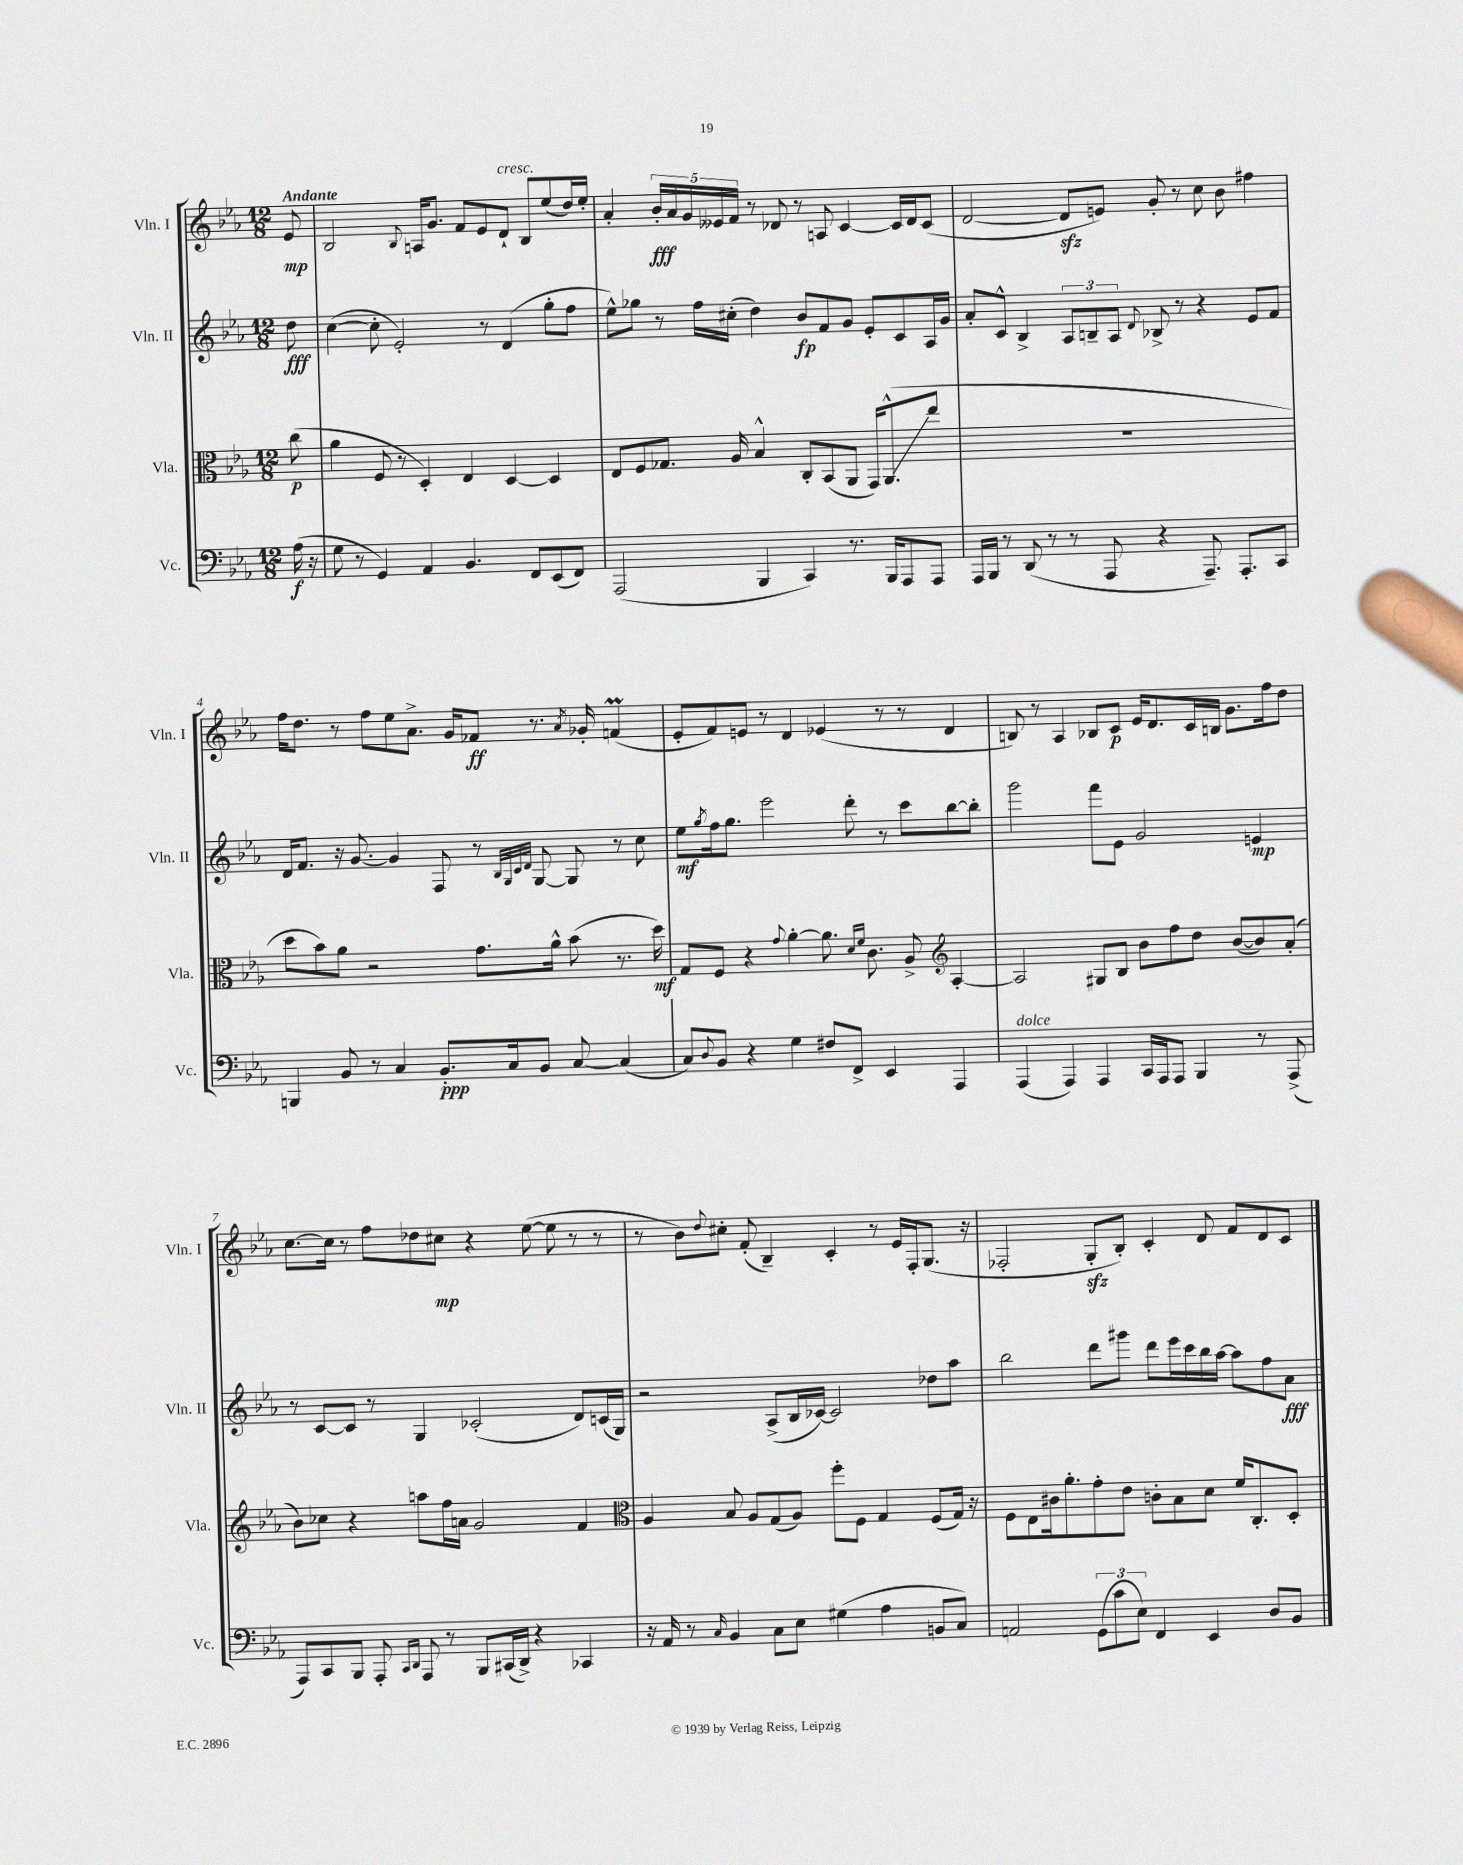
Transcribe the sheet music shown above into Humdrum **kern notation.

**kern	**kern	**kern	**kern
*staff4	*staff3	*staff2	*staff1
*clefF4	*clefC3	*clefG2	*clefG2
*k[b-e-a-]	*k[b-e-a-]	*k[b-e-a-]	*k[b-e-a-]
*M12/8	*M12/8	*M12/8	*M12/8
(16A-	(8cc	8dd	8e-
16r	.	.	.
=	=	=	=
8G	4a-	([4cc	2B-
8r	.	.	.
4GG)	8F	8cc']	.
.	8r	2e-')	.
.	.	.	8qqB-
4AA-	4D')	.	16A
.	.	.	8.g
4.BB-	4E-	.	8f
.	.	8r	8e-
.	[4D	(4d	8d`
8FF	.	.	8B-
(8EE-	4D]	8gg'	(8ee-
8FF)	.	8ff	16dd)
.	.	.	16ee-'
=	=	=	=
(2AAA-	8E-	8ee-^^)	4a-'
.	8F	8gg-	.
.	8.G-	8r	20b-'
.	.	.	20a-
.	.	.	20g
.	.	16ff	.
.	.	.	20e--
.	16A-	(16cc#'	.
.	.	.	20f
4BBB-	4B-^^	4dd)	8r
.	.	.	8d-
4CC)	8C'	8b-	8r
.	(8BB-	8f	8A
8.r	8AA-	8g	[4c
.	16GG)	8e-'	.
16BBB-	(8.AA-^^	.	.
8AAA-	.	8c	16c]
.	.	.	16d-
8AAA-	8ee-	16A-	(8c
.	.	16g	.
=	=	=	=
16AAA-	1.r	8a-'	[2d
16BBB-	.	.	.
8r	.	8c^^	.
(8DD	.	4B-^	.
8r	.	.	.
8r	.	12A-	8d]
.	.	12B~	.
8AAA-	.	.	8e)
.	.	12A-	.
.	.	8qqd	.
4r	.	8B-^	8g'
.	.	8r	8r
8.AAA-~)	.	4r	8cc
.	.	.	8b-
8.AAA-'	.	.	.
.	.	8e-	4ff#
8CC	.	8f	.
=	=	=	=
4BBB	8dd	16d	16ff
.	.	8.f	8.dd
.	8b-)	.	.
8BB-	8a-	16r	8r
.	.	[8.g	.
8r	2r	.	8ff
4C	.	4g]	8ee-
.	.	.	8.a-^
8.BB-'	.	8F	.
.	.	.	16g
.	8.g	8r	8f-
16C	.	.	.
.	.	32qqB-	.
.	.	32qqG	.
.	.	32qqc	.
.	.	32qqd	.
8BB-	.	[8G	8.r
.	16a-^^	.	.
[8C	(8b-	8G]	.
.	.	.	8qa-
.	.	.	16g-'
(4C]	8.r	8r	(4f
.	.	8cc	.
.	16dd)	.	.
=	=	=	=
8C)	8G	8ee-	8e-'
8qqD	.	8qgg	.
8BB-	8F	16ff	8f)
.	.	8.gg	.
4r	4r	.	8e
.	.	2eee-	8r
.	8qqg	.	.
4G	[4a-'	.	4d
8F#	8.a-]	.	(4e-
8FF^	.	8ddd'	.
.	16qqd	.	.
.	16qqf	.	.
.	8.c	.	.
4EE-	.	8r	8r
.	8A-^	8ccc	8r
*	*clefG2	*	*
4AAA-	[4A-'	[8bb-	4d
.	.	8bb-']	.
=	=	=	=
(4AAA-	2A-]	2ggg	8B)
.	.	.	8r
4AAA-)	.	.	4A-
4AAA-	8G#	8fff	8B-
.	8B-	8e-	8c
16CC	8b-	2g	16e-
16AAA-	.	.	8.d
8AAA-	8ff	.	.
4BBB-	8dd	.	16c
.	.	.	16B
.	([8b-	.	8.g
8r	8b-])	4e	.
.	.	.	16ff
(8AAA-^	(8a-'	.	8dd
=	=	=	=
8AAA-)	8b-)	8r	[8.cc
8CC	8cc-	[8c	.
.	.	.	16cc]
8BBB-	4r	8c]	8r
8AAA-'	.	8r	8ff
16qqCC	.	.	.
16qqDD	.	.	.
8AAA-	8aa	4G	8dd-
8r	16ff	.	8cc#
.	16a	.	.
8BBB-	2g	(2c-'	4r
(16CC#	.	.	.
16DD^)	.	.	.
4r	.	.	([8ee-
.	.	.	8ee-]
4CC-	4f	8d)	8r
.	.	(16c	8r
.	.	16G)	.
=	=	=	=
*	*clefC3	*	*
16r	4A-	2r	8r
16AA-	.	.	.
8r	.	.	8b-)
16qqC	.	.	8qqdd
4BB-	8B-	.	8cc#'
.	8A-	.	(8f'
8C	(8G	(8A-^	4B-~)
8E-	8A-)	16B-	.
.	.	[16c-)	.
(4G#	8ff'	2c-]	4c'
.	8F	.	.
4A-	4G	.	8r
.	.	.	16e-
.	.	.	16F'
8BB	(8F	8dd-	(8.G
8C)	16G)	8aa-	.
.	16r	.	16r
=	=	=	=
2AA	8F	2bb-	2F-'
.	8E-	.	.
.	16c#	.	.
.	8.a-'	.	.
(12GG	8g'	8ddd	8G'
12c	.	.	.
.	8e-	8ggg#	8B-')
12E-)	.	.	.
4FF	8c'	8ddd	4c'
.	8B-	16eee-	.
.	.	16ccc	.
4EE-	8d	16bb-	8d
.	.	[16aa-	.
.	16f	8aa-]	8f
.	8.C'	.	.
8D	.	8ff	8d
8BB-	8D'	8a-	8c
==	==	==	==
*-	*-	*-	*-
